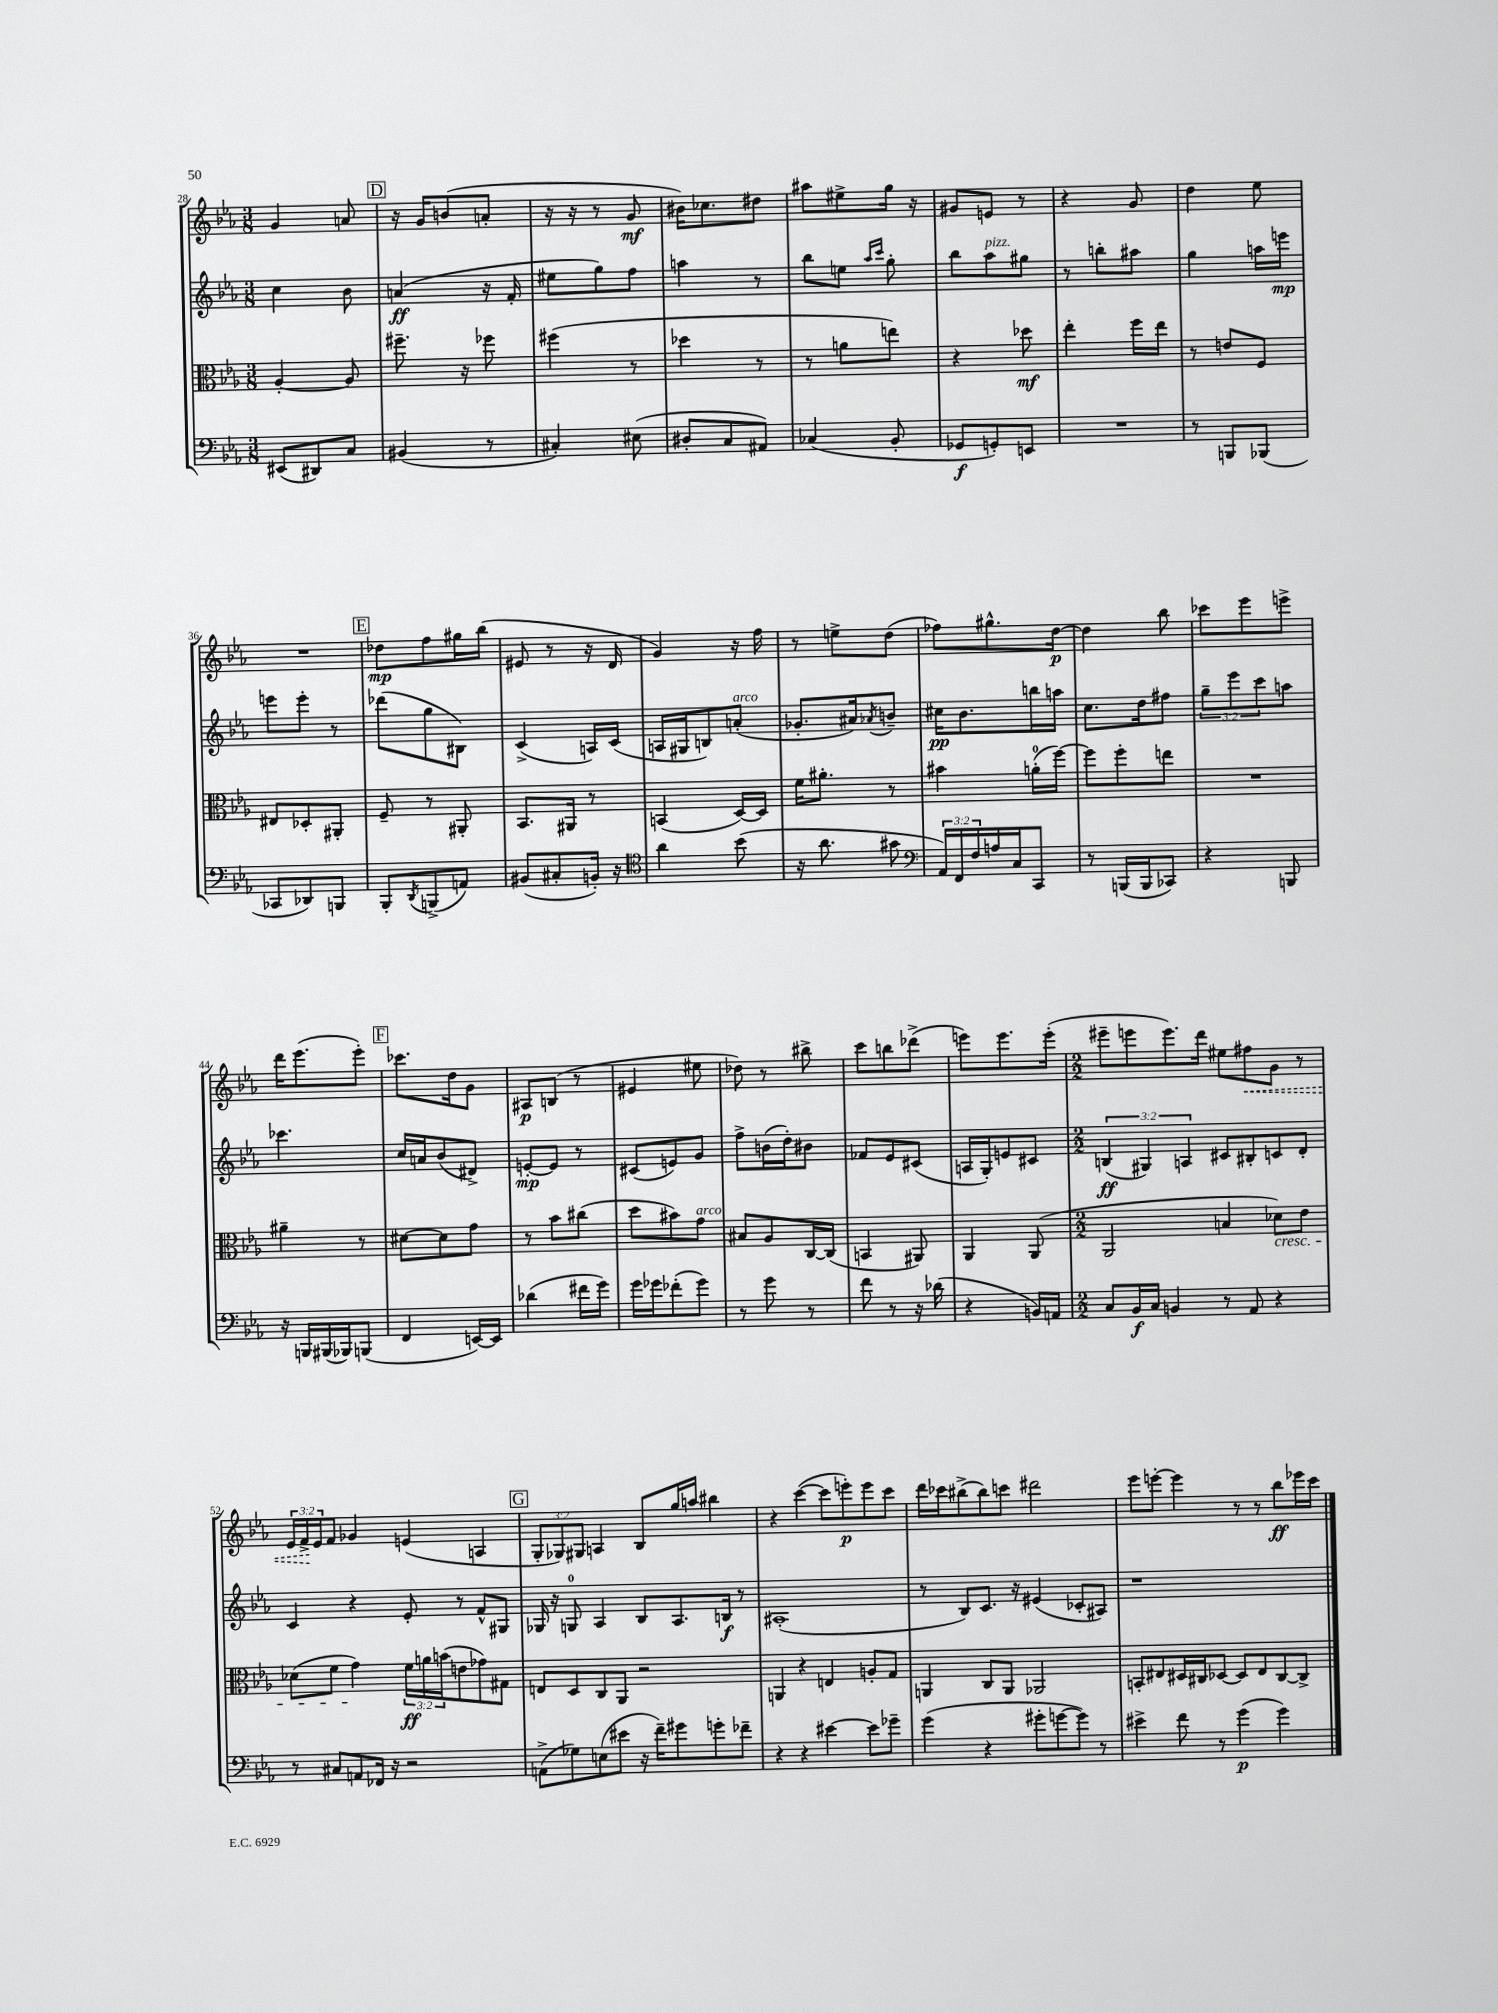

**kern	**kern	**kern	**kern
*staff4	*staff3	*staff2	*staff1
*clefF4	*clefC3	*clefG2	*clefG2
*k[b-e-a-]	*k[b-e-a-]	*k[b-e-a-]	*k[b-e-a-]
*M3/8	*M3/8	*M3/8	*M3/8
(8EE#/L	[4A-'/	4cc\	4g/
8DD#/)	.	.	.
8C/J	8A-/]	8b-\	8a/
=	=	=	=
(4BB#/	8.ff#~\	(4a/	16r
.	.	.	16g/LK
.	.	.	(8b/
.	16r	.	.
8r	8ff-\	16r	8a'/J
.	.	16f'/	.
=	=	=	=
4C#'/)	(4ff#\	8ee#\L	16r
.	.	.	16r
.	.	8gg\)	8r
(8E#\	8r	8ff\J	8g/
=	=	=	=
8D#'/L	4dd-\	4aa\	16b#\LK)
.	.	.	8.cc-\
8C/	.	.	.
8AA#/J)	8r	8r	8dd#\J
=	=	=	=
(4C-/	8r	8bb-\L	8aa#\L
.	8a\L	8ee\J	8ee#^\
.	.	16qqaa-/LL	.
.	.	16qqccc/JJ	.
8BB-'/	8ee\J)	8gg'\	16gg\Jk
.	.	.	16r
=	=	=	=
8GG-/L	4r	8bb-\L	8g#/L
8GG'/)	.	8aa-\	8e/J
8EE/J	8dd-\	8gg#\J	8r
=	=	=	=
4.r	4ee-'\	8r	4r
.	.	8bb'\L	.
.	16ff\LL	8aa#\J	8g/
.	16ee-\JJ	.	.
=	=	=	=
8r	8r	4gg\	4dd\
8BBB/L	8e/L	.	.
(8BBB-/J	8F/J	16aa\LL	8ee-\
.	.	16eee\JJ	.
=	=	=	=
8CC-/L	8E#/L	8eee\L	4.r
8DD-/)	8D-'/	8eee'\J	.
8BBB/J	8AA#'/J	8r	.
=	=	=	=
8BBB-'/L	8F~/	(8ddd-\L	8dd-\L
8qDD/	.	.	.
(8BBB^/	8r	8gg\	8ff\
8AA/J)	8AA#'/	8B#\J)	16gg#\L
.	.	.	(16bb-\JJ
=	=	=	=
(8BB#/L	8.BB-/L	(4c^/	8e#/
8C#'/	.	.	8r
.	16AA#/Jk	.	.
16BB'/Jk)	8r	16A/LL)	16r
16r	.	(16c/JJ	16d/
=	=	=	=
*clefC4	*	*	*
4a-\	(4BB/	16A/LL	4g/)
.	.	16G#/J	.
.	.	8B/)	.
(8b-\	[16D/LL)	(8a'/J	16r
.	16D/]JJ	.	16ff\
=	=	=	=
16r	16f\LK	8.g-'/L	8r
8.a-\	8.a#'\J	.	.
.	.	.	8ee^\L
.	.	16a#/k)	.
.	.	8qa-/	.
8g#\	8r	8b~/J	(8dd\J
=	=	=	=
*clefF4	*	*	*
24AA-/LL)	4b#\	16cc#\LK	8ff-\L)
24FF/	.	.	.
.	.	8.b-\	.
24F/	.	.	.
16A/	.	.	8.gg#^^\
16C/J	.	.	.
8CC/J	(16a'\LL	16bb\L	.
.	[16ff\JJ)	16aa\JJ	[16dd\Jk
=	=	=	=
8r	8ff\]L	8.cc\L	4dd\]
(16BBB/LL	8ff'\	.	.
16BBB/J	.	16dd\k	.
8CC-/J)	8ee\J	8ff#\J	8bb-\
=	=	=	=
4r	4.r	12gg~\L	8ccc-\L
.	.	12eee-\	.
.	.	.	8eee-\
.	.	12ccc\	.
8BBB/	.	8aa\J	8eee^\J
=	=	=	=
16r	4a#~\	4.ccc-\	16ddd\LK
16BBB/LL	.	.	(8.eee-\
(16BBB#/	.	.	.
16BBB-/J)	.	.	.
(8BBB/J	8r	.	8eee-'\J)
=	=	=	=
4FF/	[8d#\L	16cc/LL	8.ccc-\L
.	.	16a/J	.
.	8d#\]	(8b-/	.
.	.	.	16dd\k
[16EE/LL)	8g\J	8d#^/J)	8g\J
16EE/]JJ	.	.	.
=	=	=	=
(4d-\	8r	[8e'/L	8A#/L
.	8b-\L	8e/]J	(8B/J
16f#\LL	(8cc#\J	8r	8r
16g\JJ)	.	.	.
=	=	=	=
16g\LL	8dd\L	(8c#/L	4e#/
16g-\J	.	.	.
(8f-'\	8b#\)	8e/)	.
8g-\J)	8g\J	8g/J	8ee#\
=	=	=	=
8r	8B#/L	8ff^\L	8dd-\)
8g\	8A-/	(16b\L	8r
.	.	16dd'\J)	.
8r	[16C/L	8b#\J	8bb#^\
.	(16C/]JJ	.	.
=	=	=	=
8f\	4BB/	8f-/L	8ccc\L
8r	.	8e-/	8bb\
16r	8AA#/)	(8c#/J	(8ddd-^\J
(16d-\	.	.	.
=	=	=	=
4r	4AA-/	16A/LL	8eee\L)
.	.	16G'/J)	.
.	.	8e/	8.eee\
16BB/LL)	(8AA-/	8c#/J	.
16AA/JJ	.	.	(16eee'\Jk
=	=	=	=
*M2/2	*M2/2	*M2/2	*M2/2
8C/L	2AA-/	(6B/	8eee#~\L
16BB-/L	.	.	8eee\
.	.	6G#/)	.
16C/JJ	.	.	.
4BB/	.	.	8.eee\)
.	.	6A/	.
.	.	.	16ddd\Jk
8r	4B/	8c#/L	8ee#\L
8AA-/	.	8B#'/	8ff#\
4r	8d-\L)	8c/	8g\J
.	8e-\J	8d'/J	8r
=	=	=	=
8r	(8d-\L	4c/	24e-/LL
.	.	.	24f^/
.	.	.	24e-/J
8C#/L	8f\J	.	8f/J
8AA/	4g\)	4r	4g-/
16FF-/Jk	.	.	.
16r	.	.	.
2r	24f\LL	8e-'/	(4e/
.	24a\	.	.
.	(24b\J	.	.
.	8e\	8r	.
.	8g-\)	8f^^/L	4A/
.	8G#\J	8G#/J	.
=	=	=	=
(8AA^\L	8E/L	16G-/	12G'/L
.	.	16r	.
.	.	.	12G-/)
8G-\)	8D/	8G/	.
.	.	.	12G#/J
(8E\	8C/	4A-/	4A/
8e#\J	8AA-/J	.	.
16r	2r	8B-/L	8B-/L
16f~\LK)	.	.	.
8g#\	.	8.A-/	16gg/L
.	.	.	16aa/JJ
8g'\	.	.	4bb#\
.	.	16B/Jk	.
8f-~\J	.	8r	.
=	=	=	=
4r	4AA/	(1A#'	4r
4r	4r	.	([4ccc\
[4e#\	4E/	.	8ccc\]L
.	.	.	8eee'\)
8e#\]L	8A'/L	.	8eee\
8g-~\J	8G/J	.	8ccc\J
=	=	=	=
(4g\	4AA/	8r	16ddd\LL
.	.	.	16ccc-\J
.	.	8B-/L)	(8bb#^\
4r	8C/L	8.c/J	8bb#\)
.	8AA/J	.	8ccc\J
.	.	16r	.
8g#'\L	2AA-/	(4e#/	2ddd#\
[8g\	.	.	.
8g\]J)	.	8c-'/L	.
8r	.	8A#/J)	.
=	=	=	=
4e#^\	8BB'/L	1r	8eee-\L
.	8E#/	.	[8eee'\J
8f\	16D#/L	.	4eee\]
.	16C#/J	.	.
8r	[8D-/J	.	.
(4g\	8D-/]L	.	8r
.	8E#/	.	8r
4g\)	[8C#/	.	8bb-\L
.	8C#^/]J	.	16eee-\L
.	.	.	16ccc\JJ
==	==	==	==
*-	*-	*-	*-
